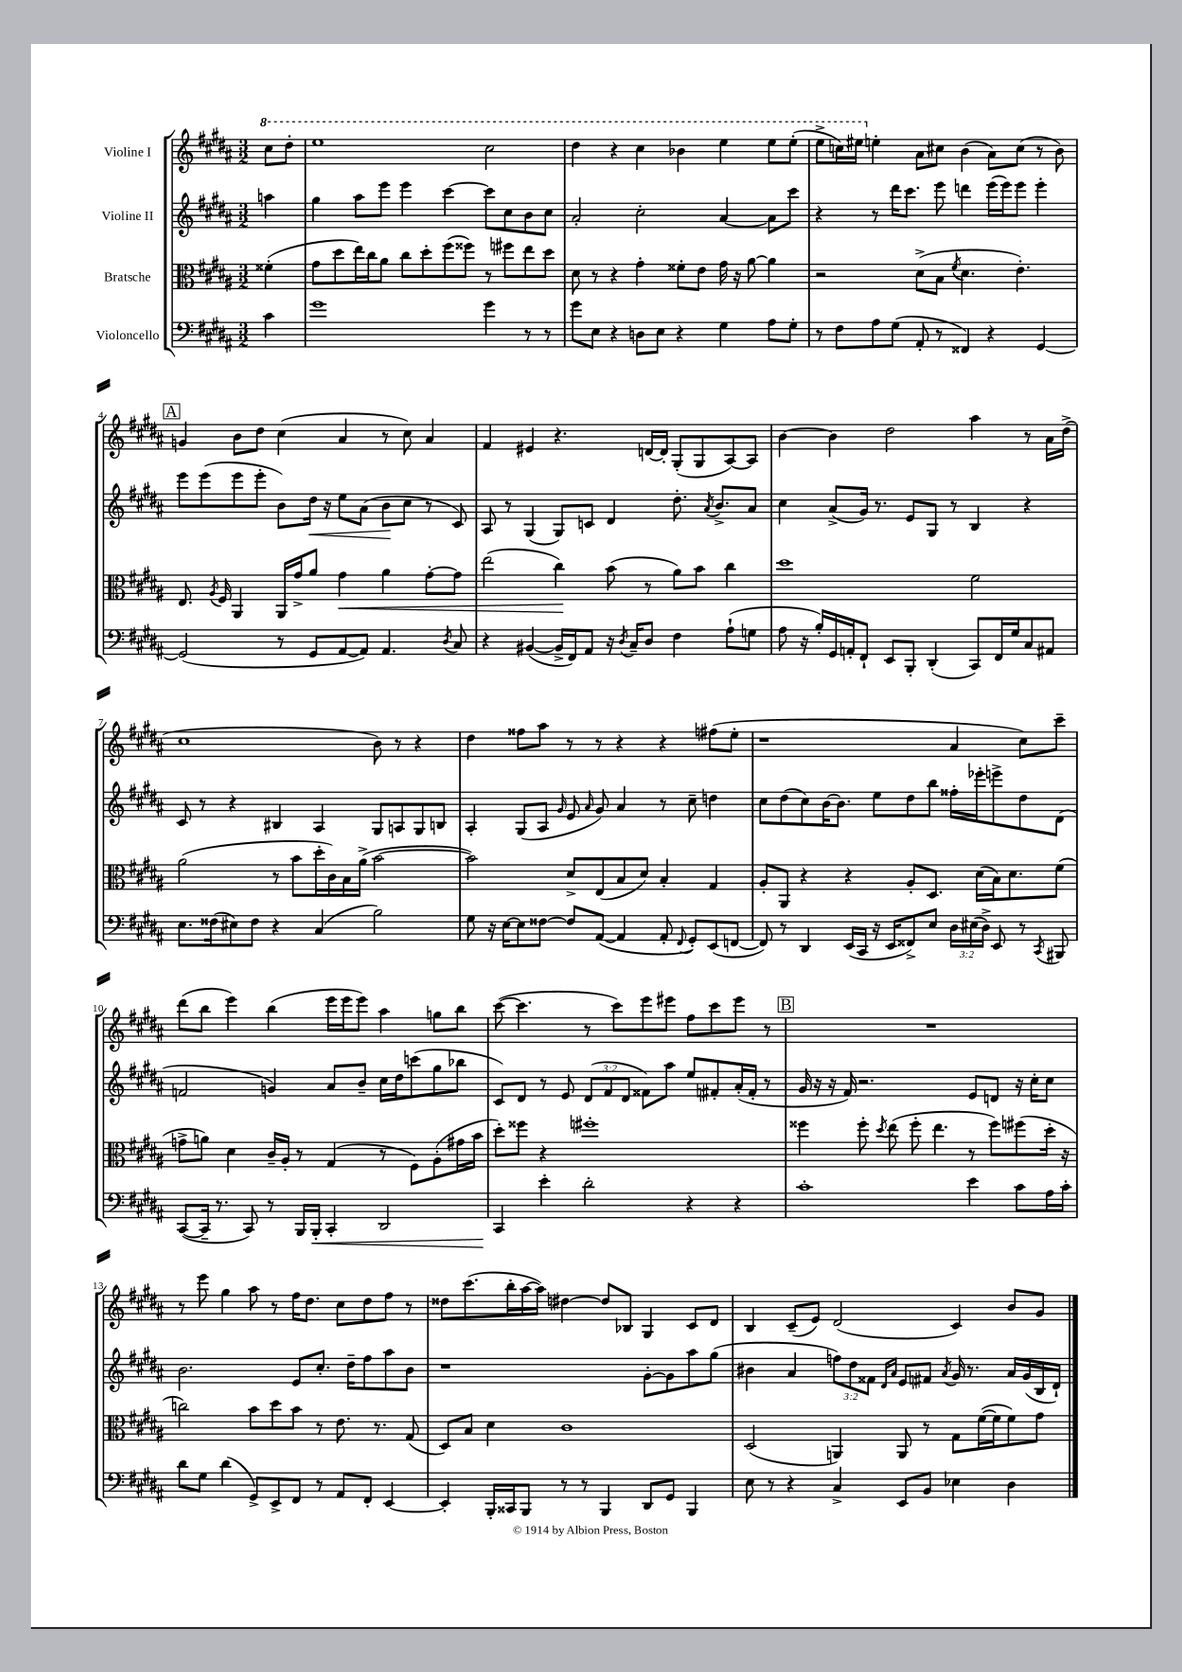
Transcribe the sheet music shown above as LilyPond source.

<<
\new StaffGroup <<
\new Staff = "s0" \with { instrumentName = "Violine I" } {
    \clef treble \key b \major \numericTimeSignature \time 3/2 \partial 4
    \autoBeamOff \ottava #1 cis'''8[ dis'''8]-. |
    e'''1 cis'''2 |
    dis'''4 r4 cis'''4 bes''4 e'''4 e'''8[ e'''8]-.( |
    e'''8[-> c'''16) eis'''16] \ottava #0 e''!4-. ais'8[ cis''!8] b'4( ais'8[) cis''8]( r8 b'8) |
    \mark \markup { \box "A" } g'4 b'8[ dis''8] cis''4( ais'4 r8 cis''8) ais'4 |
    fis'4 eis'4 r4. d'16[~ d'16]-. gis8[-.( gis8 ais8~) ais8] |
    b'4~ b'4 dis''2 ais''4 r8 ais'16[ dis''16]->( |
    cis''1 b'8) r8 r4 |
    dis''4 fisis''8[ ais''8] r8 r8 r4 r4 fis''8[( e''8]-. |
    r1 ais'4 cis''8[) cis'''8]-- |
    dis'''8[( b''8] e'''4) b''4( e'''16[ e'''16 e'''8]) ais''4 g''8[ b''8] |
    cis'''8~( cis'''4. r8 cis'''8[) e'''8 eis'''8] fis''8[ cis'''8 eis'''8] r8 |
    \mark \markup { \box "B" } R1. |
    r8 e'''8 gis''4 ais''8 r8 fis''16[ dis''8.] cis''8[ dis''8 fis''8] r8 |
    disis''8[ cis'''8.( b''16-. ais''16~ ais''16]) dis''4~ dis''8[ bes8] gis4 cis'8[ dis'8] |
    b4 cis'8[--( e'8]) dis'2( cis'4) b'8[ gis'8] \bar "|." |
}
\new Staff = "s1" \with { instrumentName = "Violine II" } {
    \clef treble \key b \major \numericTimeSignature \time 3/2 \override Staff.TupletNumber.text = #tuplet-number::calc-fraction-text \partial 4
    \autoBeamOff a''4 |
    gis''4 ais''8[ e'''8] e'''4 cis'''4~ cis'''8[ cis''8 b'8 cis''8] |
    ais'2-. cis''2-. ais'4~ ais'8[ cis'''8] |
    r4 r8 dis'''16[ cis'''8.] e'''8 d'''4 e'''16[( e'''16) e'''8] e'''4-. |
    \mark \markup { \box "A" } e'''8[ e'''8( e'''8 e'''8]-. b'8[) dis''16]\< r16 e''8[ ais'8]( b'8[\! cis''8] r8 cis'8) |
    ais8 r8 gis4( gis8[) c'8] dis'4 dis''8.-. \acciaccatura { ais'8 } b'8.[-> ais'8] |
    cis''4 ais'8[->( gis'16]) r8. e'8[ gis8] r8 b4 r4 |
    cis'8 r8 r4 bis4 ais4 gis8[ a8 gis8 b8] |
    ais4-. gis8[( ais8] \grace { gis'16 } e'8 \grace { ais'16 } gis'8) ais'4 r8 cis''8-- d''4 |
    cis''8[ dis''8( cis''8) b'16~ b'8.] e''8[ dis''8 b''8] fisis''16[-. ees'''16-. e'''8-> dis''8 dis'8]( |
    f'2 g'4) ais'8[ b'8]-- cis''16[ dis''16 c'''8( gis''8 bes''8] |
    cis'8[) dis'8] r8 e'8 \tuplet 3/2 { dis'8[( fis'8 dis'8] } fisis'8[) ais''8] e''8[ fis'8-. ais'16-.( fis'16]-. r8 |
    \mark \markup { \box "B" } gis'16 r16 r16 fis'16) r2. e'8[ d'8] r16 cis''16[-. cis''8] |
    b'2. e'8[ cis''8.]-. dis''16[-- fis''8 ais''8 b'8] |
    r1 gis'8[~-. gis'8 ais''8 gis''8]( |
    bis'4 ais'4 \tuplet 3/2 { f''8[) dis''8 fisis'8] } \grace { dis'16[ ais'16] } e'8[ fis'8] \acciaccatura { ais'8 } gis'16 r8. ais'16[ gis'16( b16 dis'16]-!) \bar "|." |
}
\new Staff = "s2" \with { instrumentName = "Bratsche" } {
    \clef alto \key b \major \numericTimeSignature \time 3/2 \partial 4
    \autoBeamOff fisis'4-.( |
    gis'8[ dis''8 e''16) cis''16 ais'8] cis''8[ dis''8-. fis''8( fisis''8]) r8 fis''8[ e''8 dis''8] |
    dis'8 r8 r4 gis'4-. fisis'8[-. e'8] gis'16 r16 ais'8~ ais'4 |
    r2 dis'8[->( b8] \acciaccatura { fis'8 } dis'4. e'4.-.) |
    \mark \markup { \box "A" } e8. \acciaccatura { ais8 } fis16 ais,4 ais,16[ gis'16-> ais'8] gis'4\< ais'4 gis'8[~-. gis'8] |
    e''2( cis''4\!) b'8( r8 ais'8[) b'8] cis''4 |
    dis''1 fis'2 |
    ais'2( r8 b'8[ dis''16-. cis'16) b16 ais'16]->( b'2~ |
    b'2) dis'8[-> e8( b8 dis'8]) b4-. gis4 |
    ais8[-. ais,8] r4 r4 ais8[-. dis8.] dis'16[( b16) dis'8. fis'8]( |
    g'8[-> a'8]) dis'4 cis'16[-- ais16]-. r8 gis4( r8 fis8[) ais8-.( gis'16 b'16] |
    dis''8[-.) fisis''8] r4 fis''1-. |
    \mark \markup { \box "B" } fisis''4 fisis''8-. \acciaccatura { dis''8 } e''8( fisis''8-. e''4. r8 fisis''8[) fis''8( dis''16]-. r16 |
    c''2) b'8[ dis''8 b'8] r8 e'8. r8. gis8( |
    dis8[) b8] dis'4 cis'1 |
    dis2( a,4) a,8 r8 gis8[ fis'16~( fis'16 fis'8) gis'8] \bar "|." |
}
\new Staff = "s3" \with { instrumentName = "Violoncello" } {
    \clef bass \key b \major \numericTimeSignature \time 3/2 \override Staff.TupletNumber.text = #tuplet-number::calc-fraction-text \partial 4
    \autoBeamOff cis'4 |
    gis'1 gis'4 r8 r8 |
    gis'8[ e8] r4 d8[ e8] r4 gis4 ais8[ gis8]-. |
    r8 fis8[ ais8 gis8]( ais,8-. r8 fisis,4) r4 gis,4~ |
    \mark \markup { \box "A" } gis,2( r8 gis,8[ ais,8~ ais,8]) ais,4. \acciaccatura { dis8 } cis8 |
    r4 bis,4~( bis,16[-> fis,16) ais,8] r16 \acciaccatura { dis8 } cis16[-- dis8] fis4 ais8[-!( g8] |
    ais8 r16 b16[-.) gis,16 a,16-. fis,8]-! e,8[ b,,8]-. dis,4-.( cis,8[) fis,16 gis16 cis8 ais,8] |
    e8.[ fisis16( eis8) fisis8] r4 cis4( b2) |
    gis8 r16 e16[~ e8 fisis8]~ fisis8[ ais,8]~( ais,4 ais,8-. \appoggiatura { fis,8 } gis,8[-.) e,8( f,8]~ |
    f,8) r8 dis,4 e,16[( cis,16] r16 e,16[ fisis,8->) e8] \tuplet 3/2 { dis16[ eis16( dis16]->) } e,8 r8 \acciaccatura { cis,8 } bis,,8 |
    cis,8[~( cis,16]-- r8. cis,8) r8 b,,16[ b,,16]-.\< cis,4-. dis,2 |
    cis,4\! e'4-. dis'2-. r4 r4 |
    \mark \markup { \box "B" } cis'1-. e'4 cis'8[ ais16 cis'16]-. |
    dis'8[ gis8] dis'4( gis,8[->) e,8-> fis,8] r8 ais,8[ fis,8]-. e,4~ |
    e,4-. b,,16[-. cisis,16 b,,8] r8 r8 b,,4 dis,8[ gis,8] b,,4 |
    e8 r8 r4 cis4-> e,8[ b,8] ees4 dis4 \bar "|." |
}
>>
>>
